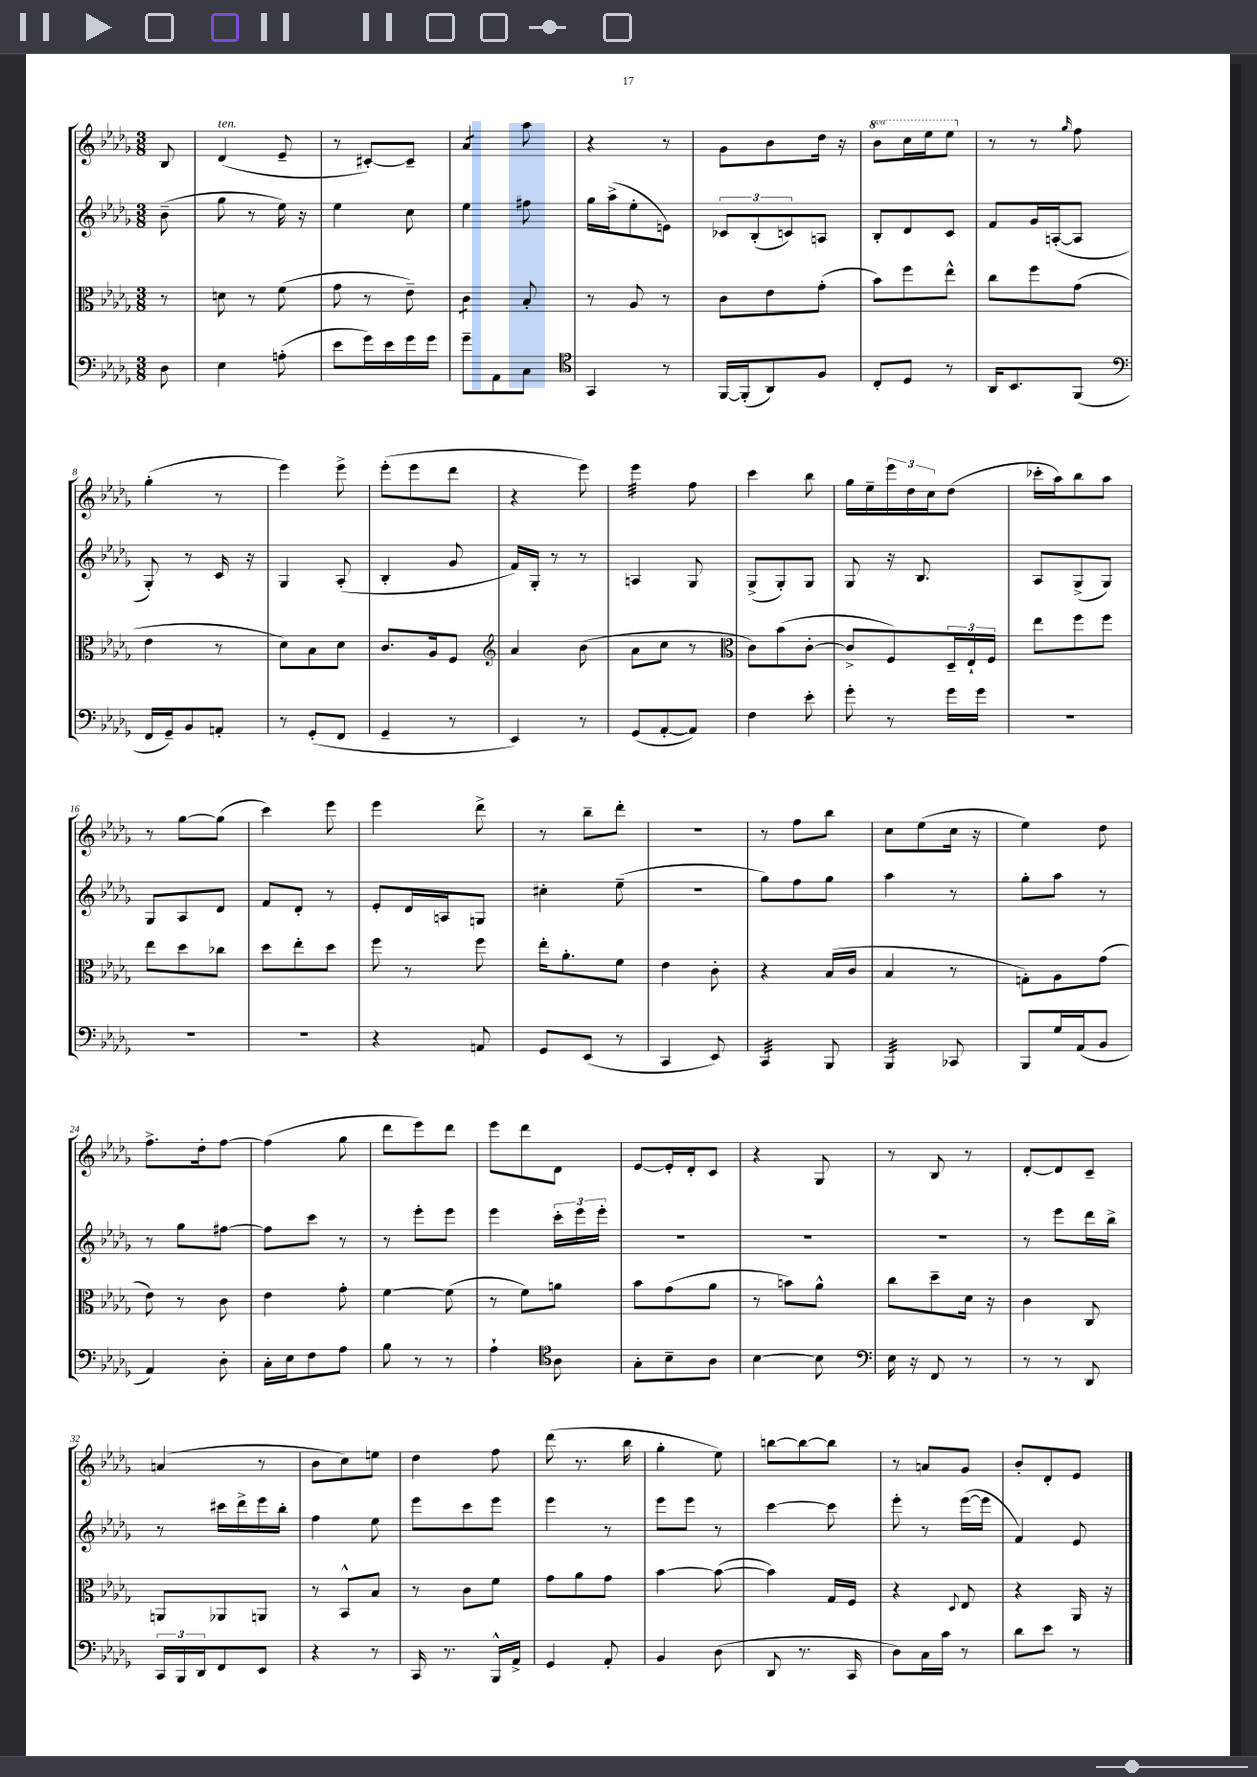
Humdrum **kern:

**kern	**kern	**kern	**kern
*part4	*part3	*part2	*part1
*staff4	*staff3	*staff2	*staff1
*clefF4	*clefC3	*clefG2	*clefG2
*k[b-e-a-d-g-]	*k[b-e-a-d-g-]	*k[b-e-a-d-g-]	*k[b-e-a-d-g-]
*M3/8	*M3/8	*M3/8	*M3/8
=	=	=	=
8D-\	8r	(8b-~\	8B-/
=1	=1	=1	=1
!	!	!	!LO:TX:a:i:t=ten.
4E-\	8dn\	8gg-\	(4d-/
.	8r	8r	.
(8An'\	(8f\	16ee-\)	8e-~/
.	.	16r	.
=2	=2	=2	=2
8e-\L	8g-\	4ee-\	8r
16g-\L)	8r	.	[8c#X'/L)
16e-\	.	.	.
16g-\	8e-~\)	8cc\	8c#~/J]
16g-\JJ	.	.	.
=3	=3	=3	=3
*	*tremolo	*	*
*	*	*	*tremolo
8g-~\L	8c\L	4ee-\	8a-/L
8AA-\	8c\J	.	8a-/J
*	*	*	*Xtremolo
*	*Xtremolo	*	*
8C\J	8B-'/	8ff#X\	8aa-\
=4	=4	=4	=4
*clefC4	*	*	*
4GG-/	8r	16gg-\LL	4r
.	.	(16aa-^\J	.
.	8A-/	8ee-'\	.
8r	8r	8en\J)	8r
=5	=5	=5	=5
[16FF/LL	8c\L	12c-X/L	8g-\L
(16FF'/J]	.	.	.
.	.	(12B-'/	.
8AA-/)	8e-\	.	8b-\
.	.	12cn/)	.
8F/J	(8g-'\J	8An/J	16dd-\Jk
.	.	.	16r
=6	=6	=6	=6
*	*	*	*8va
8C'/L	8b-\L)	8B-'/L	8bb-\L
8D-/J	8ff\	8d-/	16ccc\L
.	.	.	16eee-\J
8r	8ee-^^\J	8c/J	8eee-\J
=7	=7	=7	=7
*	*	*	*X8va
16AA-/KL	8cc\L	8f/L	8r
8.BB-/	.	.	.
.	8ff\	16g-/L	8r
.	.	([16An'/J	.
.	.	.	16qqgg-/
(8FF/J	(8g-\J	8A/J]	8ff\
!!LO:LB:g=z
=8	=8	=8	=8
*clefF4	*	*	*
16FF/LL	4e-\	8G-'/)	(4gg-'\
16GG-~/J)	.	.	.
8BB-/	.	8r	.
8AAn'/J	8r	16c/	8r
.	.	16r	.
=9	=9	=9	=9
8r	8d-\L)	4G-/	4eee-\)
(8GG-'/L	8B-\	.	.
8FF/J	8d-\J	(8A-'/	8eee-^\
=10	=10	=10	=10
4GG-~/	8.c/L	4B-'/	(8eee-'\L
.	.	.	8eee-\
.	16A-/k	.	.
8r	8F/J	8g-/	8ddd-\J
=11	=11	=11	=11
*	*clefG2	*	*
4EE-/)	4a-/	16f/LL)	4r
.	.	16G-'/JJ	.
.	.	8r	.
8r	(8b-\	8r	8eee-\)
=12	=12	=12	=12
*	*	*	*tremolo
(8GG-/L	8a-\L	4An/	32eee-\LLL
.	.	.	32eee-\
.	.	.	32eee-\
.	.	.	32eee-\
[8AA-'/	8cc\J	.	32eee-\
.	.	.	32eee-\
.	.	.	32eee-\
.	.	.	32eee-\JJJ
*	*	*	*Xtremolo
8AA-/J])	8r	8G-/	8ff\
=13	=13	=13	=13
*	*clefC3	*	*
4F\	8c\L)	(8G-^/L	4ccc\
.	(8b-\	8G-'/)	.
8e-'\	[8c'\J	8G-/J	8bb-\
=14	=14	=14	=14
8g-'\	8c^/L]	8G-/	16gg-\LL
.	.	.	16ee-~\
8r	8F/)	16r	24eee-\
.	.	.	24dd-\
.	.	8.B-/	.
.	.	.	24cc\J
16g-\LL	24D-~/L	.	(8dd-\J
.	24E-`/	.	.
16g-\JJ	.	.	.
.	24F/JJ	.	.
=15	=15	=15	=15
4.r	8ee-\L	8A-/L	16ccc-X'\LL
.	.	.	16aa-\J)
.	8ff\	(8G-^/	8bb-\
.	8ff\J	8G-/J)	8aa-\J
!!LO:LB:g=z
=16	=16	=16	=16
4.r	8ee-\L	8G-/L	8r
.	8dd-\	8A-/	[8gg-\L
.	8cc-X\J	8d-/J	(8gg-\J]
=17	=17	=17	=17
4.r	8dd-\L	8f/L	4ccc\)
.	8ee-'\	8d-'/J	.
.	8dd-\J	8r	8eee-\
=18	=18	=18	=18
4r	8ff\	8e-'/L	4eee-\
.	8r	16d-/L	.
.	.	16An/J	.
8AAn/	8ff\	8Gn/J	8ddd-^\
=19	=19	=19	=19
8GG-/L	16ee-'\KL	4cc#X'\	8r
.	8.a-'\	.	.
(8EE-/J	.	.	8bb-~\L
8r	8f\J	(8ee-~\	8ddd-'\J
=20	=20	=20	=20
4CC/	4e-\	4.r	4.r
8EE-/)	8c'\	.	.
=21	=21	=21	=21
*tremolo	*	*	*
32CC/LLL	4r	8gg-\L)	8r
32CC/	.	.	.
32CC/	.	.	.
32CC/	.	.	.
32CC/	.	8ff\	8ff\L
32CC/	.	.	.
32CC/	.	.	.
32CC/JJJ	.	.	.
*Xtremolo	*	*	*
8BBB-/	(16B-/LL	8gg-\J	8bb-\J
.	16c/JJ	.	.
=22	=22	=22	=22
*tremolo	*	*	*
32BBB-/LLL	4B-/	4aa-\	8cc\L
32BBB-/	.	.	.
32BBB-/	.	.	.
32BBB-/	.	.	.
32BBB-/	.	.	(8ee-\
32BBB-/	.	.	.
32BBB-/	.	.	.
32BBB-/JJJ	.	.	.
*Xtremolo	*	*	*
8CC-X/	8r	8r	16cc\Jk
.	.	.	16r
=23	=23	=23	=23
8BBB-/L	8Gn'\L)	8gg-'\L	4ee-\)
16G-/L	8A-\	8aa-\J	.
(16AA-/J	.	.	.
8BB-/J	(8g-\J	8r	8dd-\
!!LO:LB:g=z
=24	=24	=24	=24
4AA-/)	8e-\)	8r	8.ff^\L
.	8r	8gg-\L	.
.	.	.	16dd-'\k
8D-'\	8c\	[8ff#X\J	[8ff\J
=25	=25	=25	=25
16C'\LL	4e-\	8ff#\L]	(4ff\]
16E-\J	.	.	.
8F\	.	8ccc\J	.
8A-\J	8g-'\	8r	8gg-\
=26	=26	=26	=26
8B-\	[4f\	8r	8ddd-\L
8r	.	8eee-'\L	8eee-\)
8r	(8f\]	8eee-\J	8ddd-\J
=27	=27	=27	=27
4A-`\	8r	4eee-\	8eee-\L
.	8f\L)	.	8ddd-\
*clefC4	*	*	*
8A-\	8an\J	24ccc'\LL	8d-\J
.	.	24eee-\	.
.	.	24eee-'\JJ	.
=28	=28	=28	=28
8G-'\L	8b-\L	4.r	[8e-/L
8B-~\	(8g-\	.	16e-'/L]
.	.	.	16d-'/J
8A-\J	8a-\J	.	8c/J
=29	=29	=29	=29
[4B-\	8r	4.r	4r
.	8bn\L)	.	.
8B-\]	8a-^^\J	.	8G-/
=30	=30	=30	=30
*clefF4	*	*	*
16E-\	8cc\L	4.r	8r
16r	.	.	.
8FF/	8dd-~\	.	8B-/
8r	16d-\Jk	.	8r
.	16r	.	.
=31	=31	=31	=31
8r	4c\	8r	[8d-'/L
8r	.	8eee-\L	8d-/]
8DD-/	8C/	16ddd-\L	8c~/J
.	.	16bb-^\JJ	.
!!LO:LB:g=z
=32	=32	=32	=32
24CC/LL	8AAn/L	8r	(4an/
24BBB-/	.	.	.
24DD-/J	.	.	.
8FF/	8AA-X/	16ccc#X\LL	.
.	.	16ddd-^\	.
8EE-/J	8AAn/J	16eee-\	8r
.	.	16bb-'\JJ	.
=33	=33	=33	=33
4r	8r	4ff\	8b-\L
.	8BB-^^/L	.	8cc\)
8r	8B-/J	8ee-\	8een\J
=34	=34	=34	=34
16CC/	8r	8eee-\L	4dd-\
8.r	.	.	.
.	8c\L	8ccc\	.
16BBB-^^/LL	8f\J	8eee-\J	8ff\
16AA-^/JJ	.	.	.
=35	=35	=35	=35
4GG-/	8g-\L	4eee-\	(8ddd-\
.	8a-\	.	8.r
8AA-'/	8g-\J	8r	.
.	.	.	16bb-\
=36	=36	=36	=36
4BB-/	[4b-\	8eee-\L	4gg-'\
.	.	8eee-\J	.
(8D-\	(8b-\_	8r	8ee-\)
=37	=37	=37	=37
8DD-/	4b-\])	[4ccc\	[8bbn\L
8.r	.	.	8bb\_
.	16G-/LL	8ccc\]	8bb\J]
16CC/	16F/JJ	.	.
=38	=38	=38	=38
8D-\L)	4r	8eee-'\	8r
16C\L	.	8r	8an/L
16c\JJ	.	.	.
.	8qqD-/	.	.
8r	8E-/	([16eee-\LL	8g-/J
.	.	16eee-\JJ]	.
=39	=39	=39	=39
8d-\L	4r	4f/)	8b-'/L
8e-\J	.	.	8d-'/
8r	16AA-/	8e-/	8e-/J
.	16r	.	.
==	==	==	==
*-	*-	*-	*-
